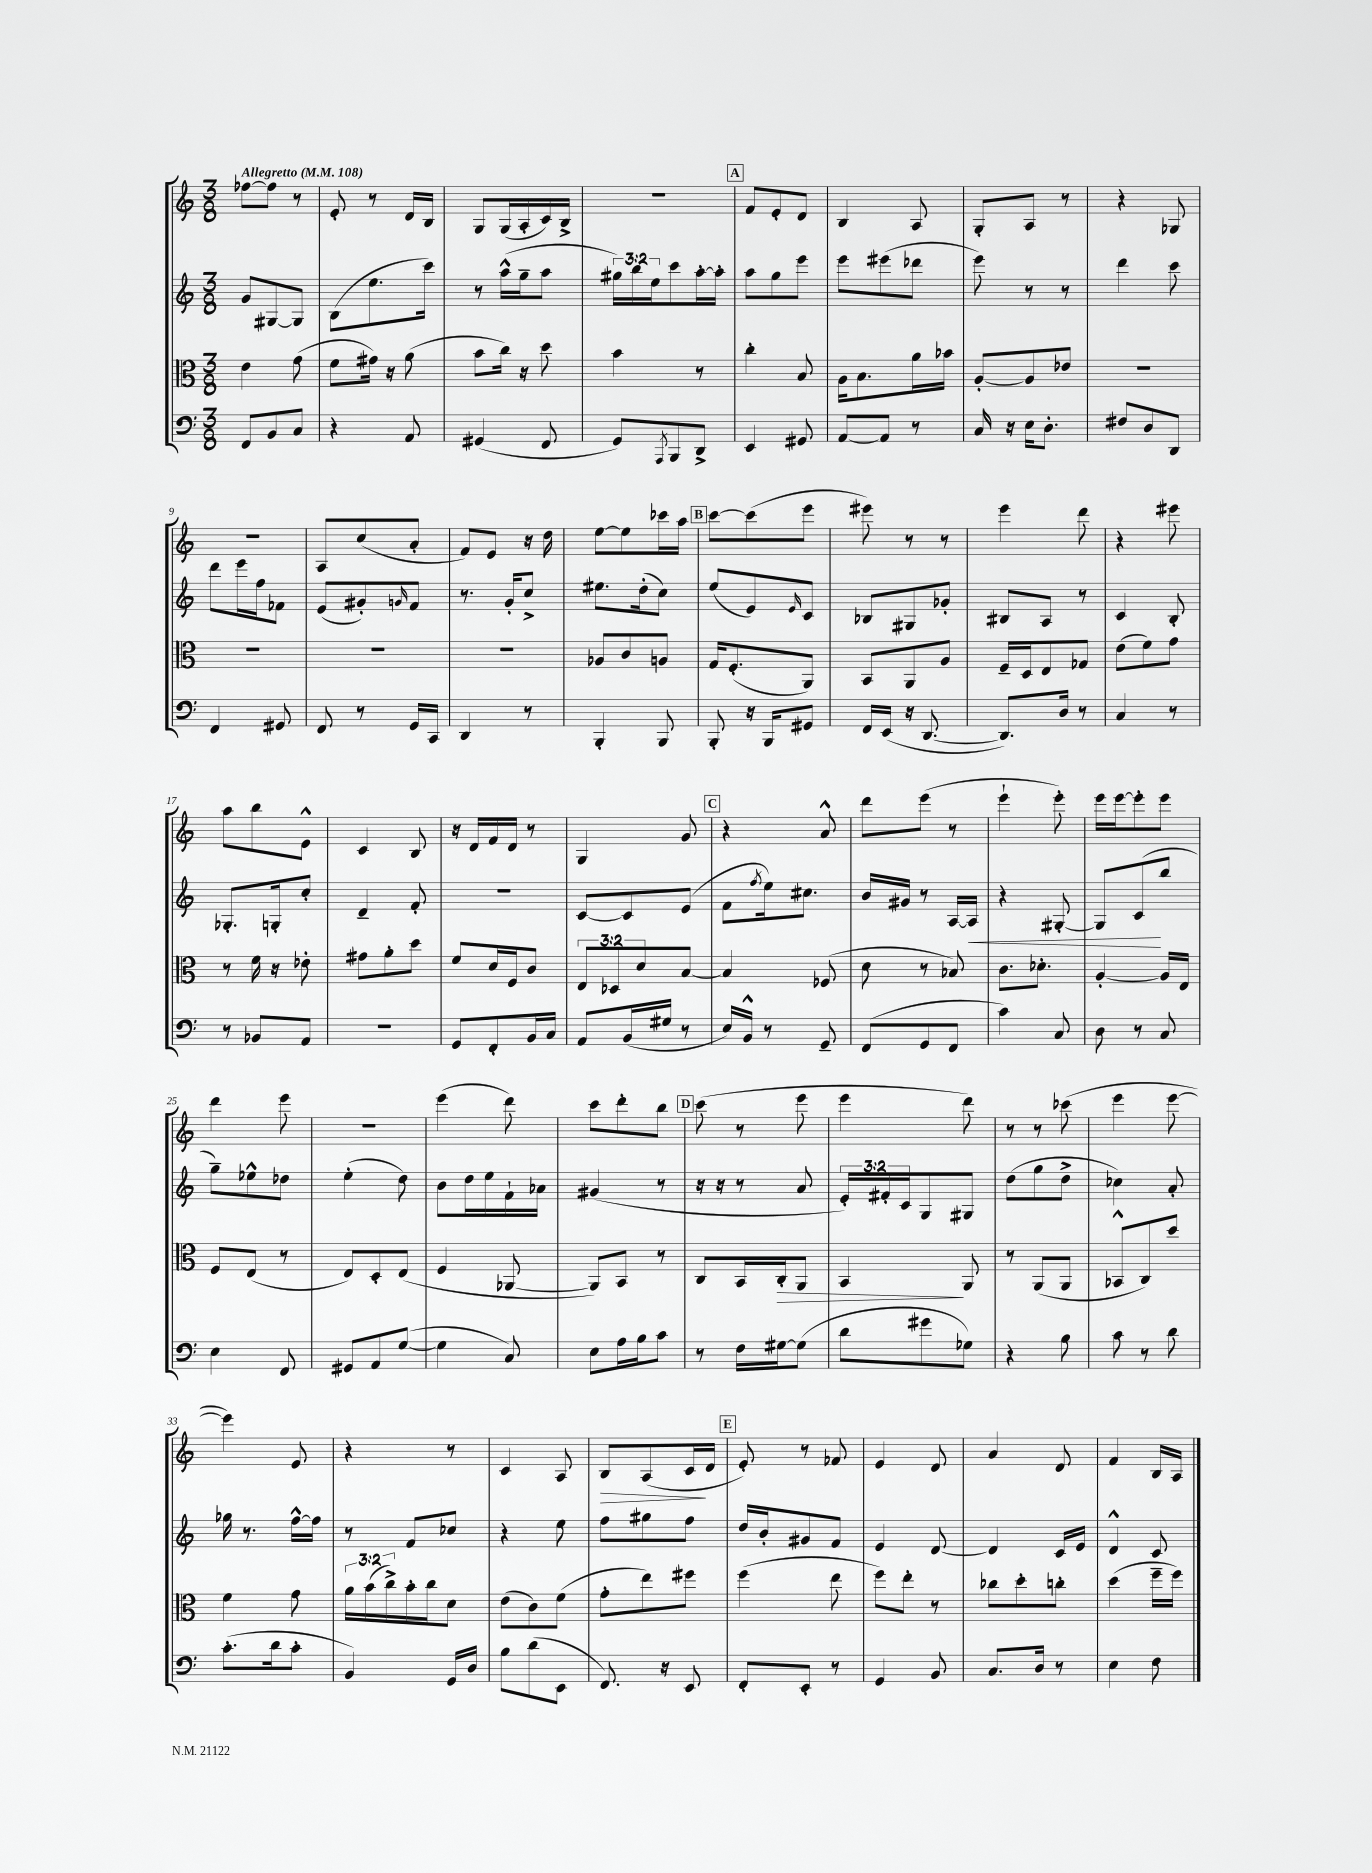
<<
\new StaffGroup <<
\new Staff = "s0" {
    \clef treble \key c \major \numericTimeSignature \time 3/8 \tempo "Allegretto" 4 = 108
    fes''8~ fes''8 r8 |
    e'8-. r8 d'16 b16 |
    g8 g16( a16-. c'16) b16-> |
    R4. |
    \mark \markup { \box "A" } f'8 e'8-. d'8 |
    b4 a8 |
    g8-. a8 r8 |
    r4 ges8 |
    R4. |
    a8 c''8( a'8-. |
    f'8) e'8 r16 d''16 |
    e''8~ e''8 ces'''16 a''16 |
    \mark \markup { \box "B" } c'''8~ c'''8( e'''8 |
    eis'''8) r8 r8 |
    e'''4 d'''8 |
    r4 eis'''8 |
    a''8 b''8 e'8-^ |
    c'4 b8 |
    r16 d'16 f'16 d'16 r8 |
    g4 g'8 |
    \mark \markup { \box "C" } r4 a'8-^ |
    d'''8 e'''8( r8 |
    e'''4-! e'''8-.) |
    e'''16 e'''16~ e'''8-. e'''8 |
    d'''4 e'''8 |
    R4. |
    e'''4( d'''8) |
    c'''8 d'''8-. b''8 |
    \mark \markup { \box "D" } c'''8( r8 e'''8 |
    e'''4 d'''8) |
    r8 r8 ces'''8( |
    e'''4 e'''8~ |
    e'''4) e'8 |
    r4 r8 |
    c'4 a8 |
    b8\> a8( c'16\! d'16 |
    \mark \markup { \box "E" } e'8-.) r8 fes'8 |
    e'4 d'8 |
    a'4 d'8 |
    f'4 b16 a16 \bar "|." |
}
\new Staff = "s1" {
    \clef treble \key c \major \numericTimeSignature \time 3/8 \override Staff.TupletNumber.text = #tuplet-number::calc-fraction-text
    g'8 gis8~ gis8 |
    b8( e''8. c'''16) |
    r8 a''16-^( g''16-- a''8 |
    \tuplet 3/2 { gis''16) b''16 e''16 } c'''8 a''16~-. a''16-. |
    \mark \markup { \box "A" } a''8 g''8 e'''8 |
    e'''8 eis'''8( des'''8 |
    e'''8) r8 r8 |
    d'''4 c'''8 |
    d'''8 e'''16 f''16 fes'8 |
    e'8( gis'8-.) \grace { g'16 } f'8 |
    r8. g'16-. c''8-> |
    eis''8. d''16-.( c''8) |
    \mark \markup { \box "B" } e''8( e'8) \grace { e'16 } c'8 |
    bes8 gis8 ges'8-. |
    bis8 a8 r8 |
    c'4 b8-. |
    ges8.-. g16-. c''8-. |
    d'4-- f'8-. |
    R4. |
    c'8~ c'8 e'8( |
    \mark \markup { \box "C" } f'8 \acciaccatura { f''8 } e''16) cis''8. |
    b'16 gis'16 r8 a16~ a16\< |
    r4 gis8~-. |
    gis8 c'8\!( b''8 |
    g''8--) ees''8-^ des''8 |
    e''4-.( d''8) |
    b'8 d''16 e''16 f'16-! aes'16 |
    gis'4( r8 |
    \mark \markup { \box "D" } r16 r16 r8 a'8 |
    \tuplet 3/2 { e'16-.) fis'16-. c'16 } g8 gis8 |
    d''8( g''8 d''8-> |
    ces''4) a'8-. |
    ges''16 r8. f''16~-^ f''16 |
    r8 f'8 ces''8 |
    r4 e''8 |
    f''8 gis''8 f''8 |
    \mark \markup { \box "E" } d''16 b'16-. gis'8 f'8 |
    e'4 d'8~ |
    d'4 c'16 e'16 |
    d'4-^ c'8 \bar "|." |
}
\new Staff = "s2" {
    \clef alto \key c \major \numericTimeSignature \time 3/8 \override Staff.TupletNumber.text = #tuplet-number::calc-fraction-text
    e'4 g'8( |
    f'8 gis'16) r16 a'8( |
    b'8 c''16) r16 d''8 |
    b'4 r8 |
    \mark \markup { \box "A" } c''4-. b8 |
    a16 b8. a'16 bes'16 |
    a8~-. a8 ees'8 |
    R4. |
    R4. |
    R4. |
    R4. |
    aes8 c'8 a8 |
    \mark \markup { \box "B" } g16 f8.-.( a,8) |
    b,8 a,8 a8 |
    f16-- d16 e8 ges8 |
    e'8( f'8) g'8 |
    r8 f'16 r16 ees'8-. |
    gis'8 a'8-. d''8 |
    f'8 d'16 f16 c'8 |
    \tuplet 3/2 { e8 des8 d'8 } b8~ |
    \mark \markup { \box "C" } b4 fes8( |
    d'8 r8 bes8) |
    c'8. des'8.-. |
    a4~-. a16 e16 |
    f8 e8( r8 |
    e8) d8-. e8( |
    f4 aes,8~ |
    aes,8) b,8 r8 |
    \mark \markup { \box "D" } c8 b,16 c16-.\> a,8 |
    b,4\! a,8 |
    r8 a,8( a,8 |
    bes,8-^ c8) d''8 |
    f'4 g'8 |
    \tuplet 3/2 { a'16 b'16( c''16->) } b'16-. c''16 d'8 |
    e'8( c'8) f'8( |
    g'8-. e''8) fis''8 |
    \mark \markup { \box "E" } f''4( e''8 |
    f''8) e''8-. r8 |
    ces''8 d''8-. c''8-. |
    d''4( f''16-- f''16) \bar "|." |
}
\new Staff = "s3" {
    \clef bass \key c \major \numericTimeSignature \time 3/8
    f,8 b,8 c8 |
    r4 a,8 |
    gis,4( f,8 |
    g,8) \acciaccatura { a,,8 } b,,8 d,8-> |
    \mark \markup { \box "A" } e,4 gis,8 |
    a,8~ a,8 r8 |
    c16 r16 e16 d8.-. |
    fis8 d8 d,8 |
    f,4 gis,8 |
    f,8 r8 g,16 c,16 |
    d,4 r8 |
    b,,4-. b,,8 |
    \mark \markup { \box "B" } b,,8-. r16 b,,16 gis,8 |
    f,16 e,16( r16 d,8.~ |
    d,8.) d16 r8 |
    c4 r8 |
    r8 bes,8 a,8 |
    R4. |
    g,8 f,8-. b,16 c16 |
    a,8 b,16( gis16 r8 |
    \mark \markup { \box "C" } e16) b,16-^ r8 g,8-- |
    f,8( g,8 f,8 |
    c'4) c8 |
    d8 r8 c8 |
    e4 f,8 |
    gis,8 a,8 g8~( |
    g4 c8) |
    e8 a16 b16 c'8 |
    \mark \markup { \box "D" } r8 f16 gis16~ gis8( |
    d'8 gis'8 ges8) |
    r4 b8 |
    c'8 r8 d'8 |
    c'8.-.( d'16 c'8-. |
    b,4) g,16 d16 |
    b8 d'8( e,8 |
    f,8.) r16 e,8 |
    \mark \markup { \box "E" } f,8-. e,8-. r8 |
    g,4 b,8 |
    c8. d16 r8 |
    e4 f8 \bar "|." |
}
>>
>>
